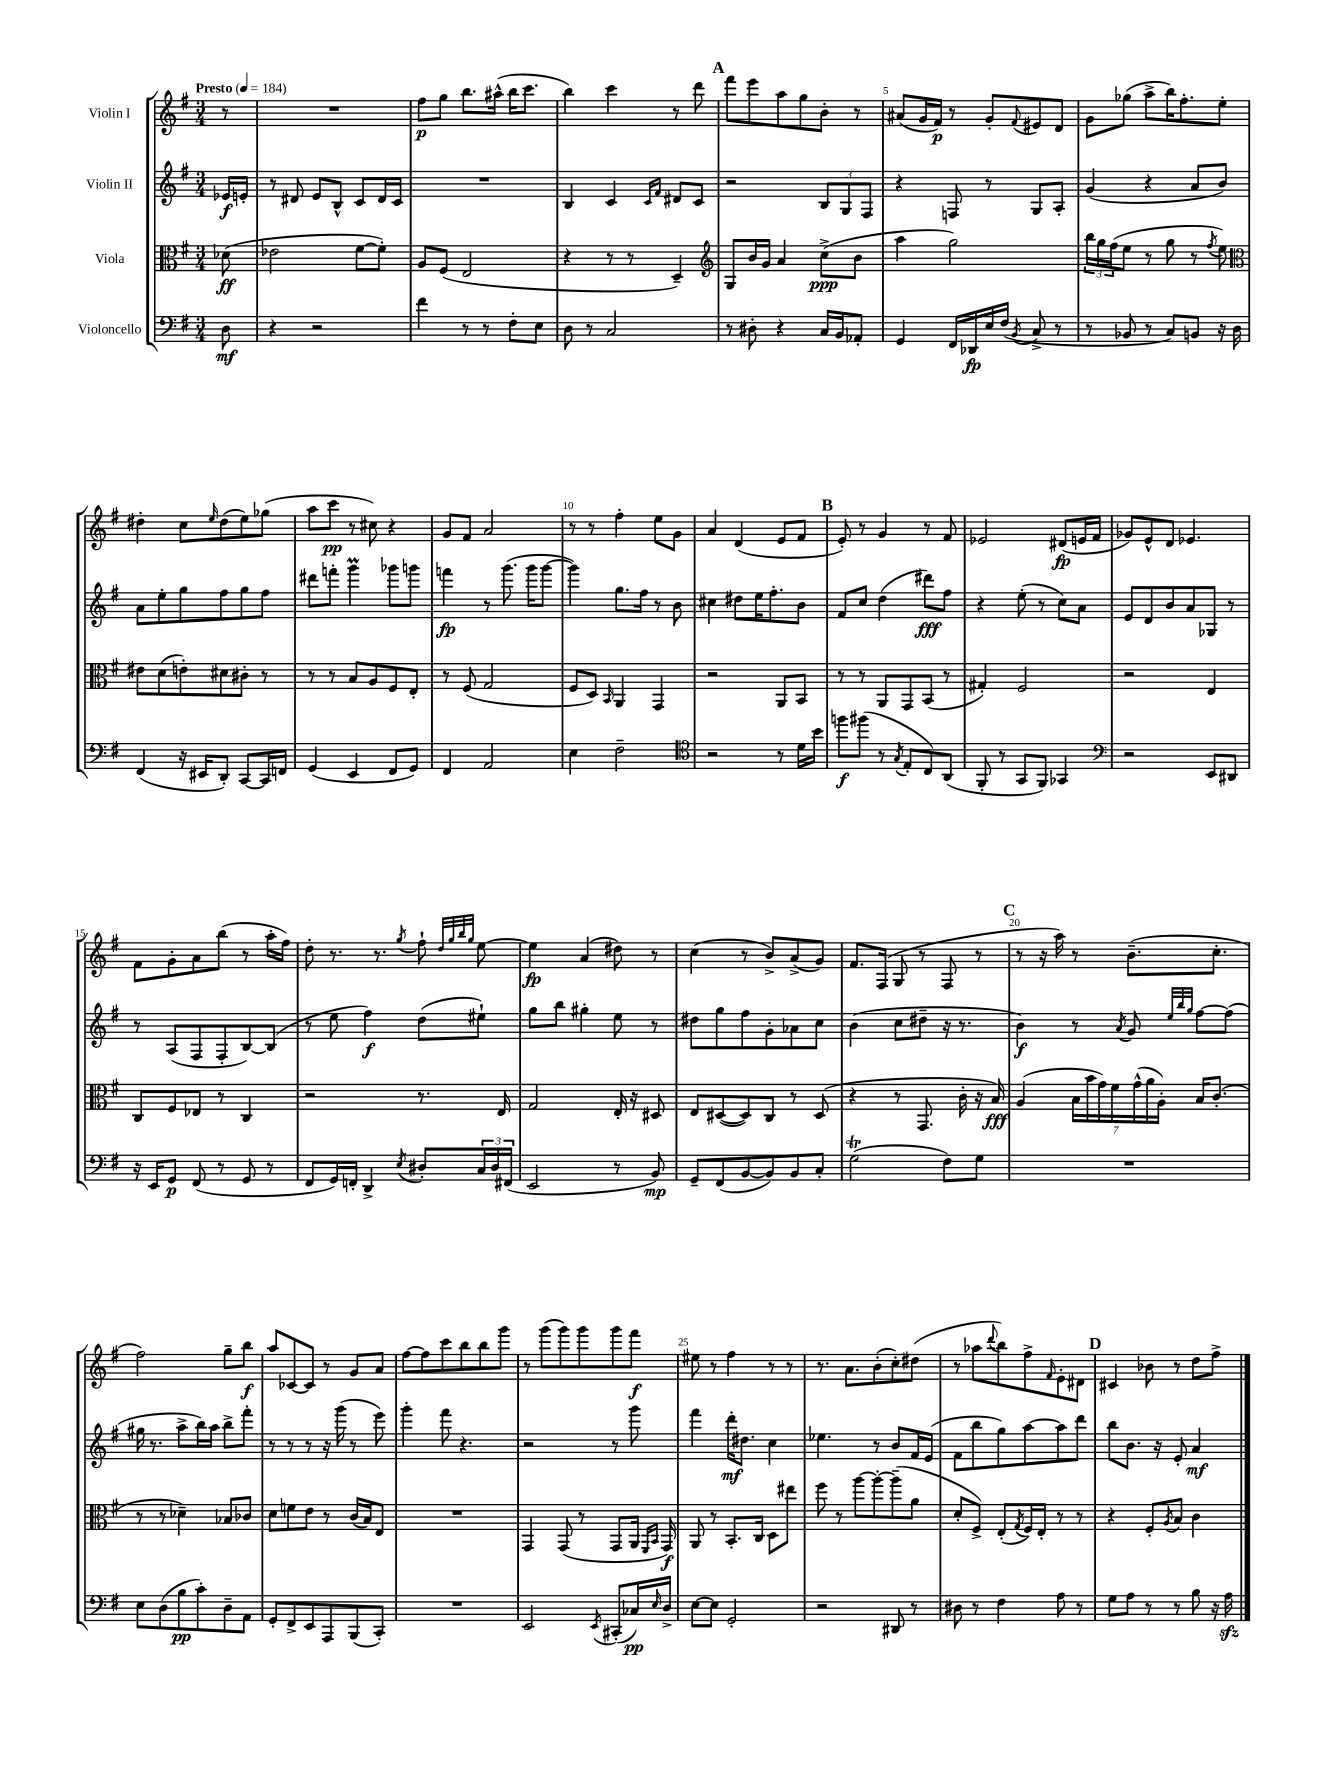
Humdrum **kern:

**kern	**kern	**kern	**kern
*staff4	*staff3	*staff2	*staff1
*clefF4	*clefC3	*clefG2	*clefG2
*k[f#]	*k[f#]	*k[f#]	*k[f#]
*M3/4	*M3/4	*M3/4	*M3/4
*MM184	*MM184	*MM184	*MM184
8D	(8d-	16e-	8r
.	.	16e'	.
=	=	=	=
4r	2e-	8r	2.r
.	.	8d#	.
2r	.	8e	.
.	.	8B^^	.
.	[8f#	8c	.
.	8f#'])	16d#	.
.	.	16c	.
=	=	=	=
4f#	8A	2.r	8ff#
.	(8F#	.	8gg
8r	2E	.	8.bb
8r	.	.	.
.	.	.	(16aa#^^
8F#'	.	.	16bb
.	.	.	8.ccc
8E	.	.	.
=	=	=	=
8D	4r	4B	4bb)
8r	.	.	.
2C	8r	4c	4ccc
.	8r	.	.
.	.	16qqc	.
.	.	16qqf#	.
.	4D~)	8d#	8r
.	.	8c	8ddd
=	=	=	=
*	*clefG2	*	*
8r	8G	2r	8fff#
8D#'	16b	.	8eee
.	16g	.	.
4r	4a	.	8aa
.	.	.	8gg
16C	(8cc^	12B	8b'
16BB	.	.	.
.	.	12G	.
8AA-'	8b	.	8r
.	.	12F#	.
=	=	=	=
4GG	4aa	4r	(8a#
.	.	.	16g
.	.	.	16f#)
16FF#	2gg)	8F	8r
16DD-	.	.	.
16E	.	8r	8g'
(16F#	.	.	.
8qBB	.	.	8qqf#
8C^	.	8G	8e#
8r	.	8A'	8d
=	=	=	=
8r	24bb	(4g	8g
.	24gg	.	.
.	(24ff#	.	.
8BB-	8ee	.	(8gg-
8r	8r	4r	8aa^
8C)	8gg	.	16bb)
.	.	.	8.ff#'
8BB	8r	8a	.
.	8qff#	.	.
16r	8ee)	8b)	8ee'
16D	.	.	.
=	=	=	=
*	*clefC3	*	*
(4FF#	8e#	8a	4dd#'
.	(8d	8ee'	.
16r	8e')	8gg	8cc
16EE#	.	.	.
.	.	.	16qqee
8DD')	8d#	8ff#	(8dd#
[8CC	8c#'	8gg	8ee)
16CC]	8r	8ff#	(8gg-
16FF	.	.	.
=	=	=	=
(4GG	8r	8ddd#	8aa
.	8r	8fff'	8ccc
4EE	8B	4ggg	8r
.	8A	.	8cc#)
8FF#	8F#	8ggg-	4r
8GG)	8E'	8ggg	.
=	=	=	=
4FF#	8r	4fff	8g
.	(8F#	.	8f#
2AA	2G	8r	2a
.	.	(8.ggg	.
.	.	16ggg	.
.	.	[8ggg	.
=	=	=	=
4E	8F#	4ggg])	8r
.	8D)	.	8r
.	16qqBB	.	.
2F#~	4AA	8.gg	4ff#'
.	.	16ff#	.
.	4GG	8r	8ee
.	.	8b	8g
=	=	=	=
*clefC4	*	*	*
2r	2r	4cc#	4a
.	.	8dd#	(4d
.	.	16ee	.
.	.	8.ff#'	.
8r	8AA	.	8e
16d	8BB	8b	8f#
16b	.	.	.
=	=	=	=
8ff	8r	8f#	8e')
(8ff#	8r	8cc	8r
8r	8AA	(4dd	4g
8qG	.	.	.
8E'	8GG	.	.
8C)	(8BB	8ddd#)	8r
(8AA	8r	8ff#	8f#
=	=	=	=
8FF#'	4G#')	4r	2e-
8r	.	.	.
8GG	2F#	(8ee'	.
8FF#)	.	8r	.
4GG-	.	8cc)	(8d#
.	.	8a	16e
.	.	.	16f#
=	=	=	=
*clefF4	*	*	*
2r	2r	8e	8g-)
.	.	8d	8e^^
.	.	8b	8d
.	.	8a	4.e-
8EE	4E	8G-	.
8DD#	.	8r	.
=	=	=	=
16r	8C	8r	8f#
16EE	.	.	.
8GG	8F#	(8A	8g'
(8FF#	8E-	8F#	8a
8r	8r	8F#'	(8bb
8GG	4C	[8B)	8r
8r	.	(8B]	16aa'
.	.	.	16ff#)
=	=	=	=
8FF#	2r	8r	8dd'
16GG)	.	8ee	8.r
16FF'	.	.	.
4DD^	.	4ff#)	.
.	.	.	8.r
8qE	.	.	8qgg
8D#'	8.r	(8dd	8ff#`
.	.	.	32qqdd
.	.	.	32qqgg
.	.	.	32qqbb
.	.	.	32qqgg
24C	.	8ee#`)	[8ee
24D#	.	.	.
.	16E	.	.
(24FF#	.	.	.
=	=	=	=
2EE	2G	8gg	4ee]
.	.	8bb	.
.	.	4gg#'	(4a
8r	16E'	8ee	8dd#)
.	16r	.	.
8BB)	8D#	8r	8r
=	=	=	=
8GG~	8E	8dd#	(4cc
(8FF#	([8D#	8gg	.
[8BB	8D#])	8ff#	8r
8BB])	8C	8g'	8b^)
8BB	8r	8a-	(8a^
8C'	(8D#	8cc	8g)
=	=	=	=
(2G	4r	(4b	8.f#
.	.	.	(16F#
.	8r	8cc	8G
.	8.GG	8dd#~	8r
8F#)	.	16r	8F#
.	16c'	8.r	.
8G	16r	.	8r
.	16B)	.	.
=	=	=	=
2.r	(4A	4b)	8r
.	.	.	16r
.	.	.	16aa)
.	28B	8r	8r
.	28b	.	.
.	28g)	.	.
.	28f#	.	.
.	.	8qa	.
.	.	8g	(8.b~
.	(28g^^	.	.
.	28a	.	.
.	28A')	.	.
.	.	32qqee	.
.	.	32qqbb	.
.	.	32qqgg	.
.	16B	[8ff#	.
.	(8.c'	.	8.cc'
.	.	(8ff#]	.
=	=	=	=
8E	8r	16gg#	2ff#)
.	.	8.r	.
(8D	8r	.	.
8B	4d-~)	8aa^	.
8c')	.	16bb)	.
.	.	16aa	.
8D~	8B-	8bb^	8gg~
8AA	8c-	8fff#'	8bb
=	=	=	=
8GG'	8d	8r	8aa
8FF#^	8f	8r	[8c-
8EE	8e	8r	8c-]
8AAA	8r	16r	8r
.	.	(16ggg	.
(8BBB	(16c	8r	8g
.	16B)	.	.
8CC')	8E	8eee)	8a
=	=	=	=
2.r	2.r	4ggg'	[8ff#
.	.	.	8ff#]
.	.	8fff#	8ccc
.	.	4.r	8bb
.	.	.	8bb
.	.	.	8ggg
=	=	=	=
2EE	4GG	2r	8r
.	.	.	(8ggg
.	(8GG	.	8ggg)
.	8r	.	8ggg
8qEE	.	.	.
(8CC#'	8GG	8r	8ggg
16C-)	16AA	8ggg	8fff#
.	16qqFF#	.	.
16qqE	16qqBB	.	.
16D^	16GG)	.	.
=	=	=	=
[8E	8AA	4fff#	8ee#
8E]	8r	.	8r
2GG'	8.BB'	16ddd'	4ff#
.	.	8.dd#	.
.	16C	.	.
.	8D	4cc	8r
.	8ee#	.	8r
=	=	=	=
2r	8ff#	4.ee-	8.r
.	8r	.	.
.	.	.	8.a
.	[8aa	.	.
.	8aa'_	8r	(8b'
8DD#	(8aa~]	8b	8cc')
8r	8a	16f#	(8dd#
.	.	(16e	.
=	=	=	=
8D#	8d'	8f#	8r
8r	8F#^)	8bb	8aa-
.	.	.	8qqddd
4F#	(8E'	8gg)	8bb)
.	8qG	.	.
.	16F#)	[8aa	8ff#^
.	16E'	.	.
.	.	.	16qqf#
8A	8r	8aa]	8e'
8r	8r	8ddd	8d#
=	=	=	=
8G	4r	8bb	4c#
8A	.	8.b	.
8r	8F#'	.	8b-
.	.	16r	.
.	8qA	.	.
8r	8B	8e'	8r
8B	4c	4a	8dd
16r	.	.	8ff#^
16A	.	.	.
==	==	==	==
*-	*-	*-	*-
